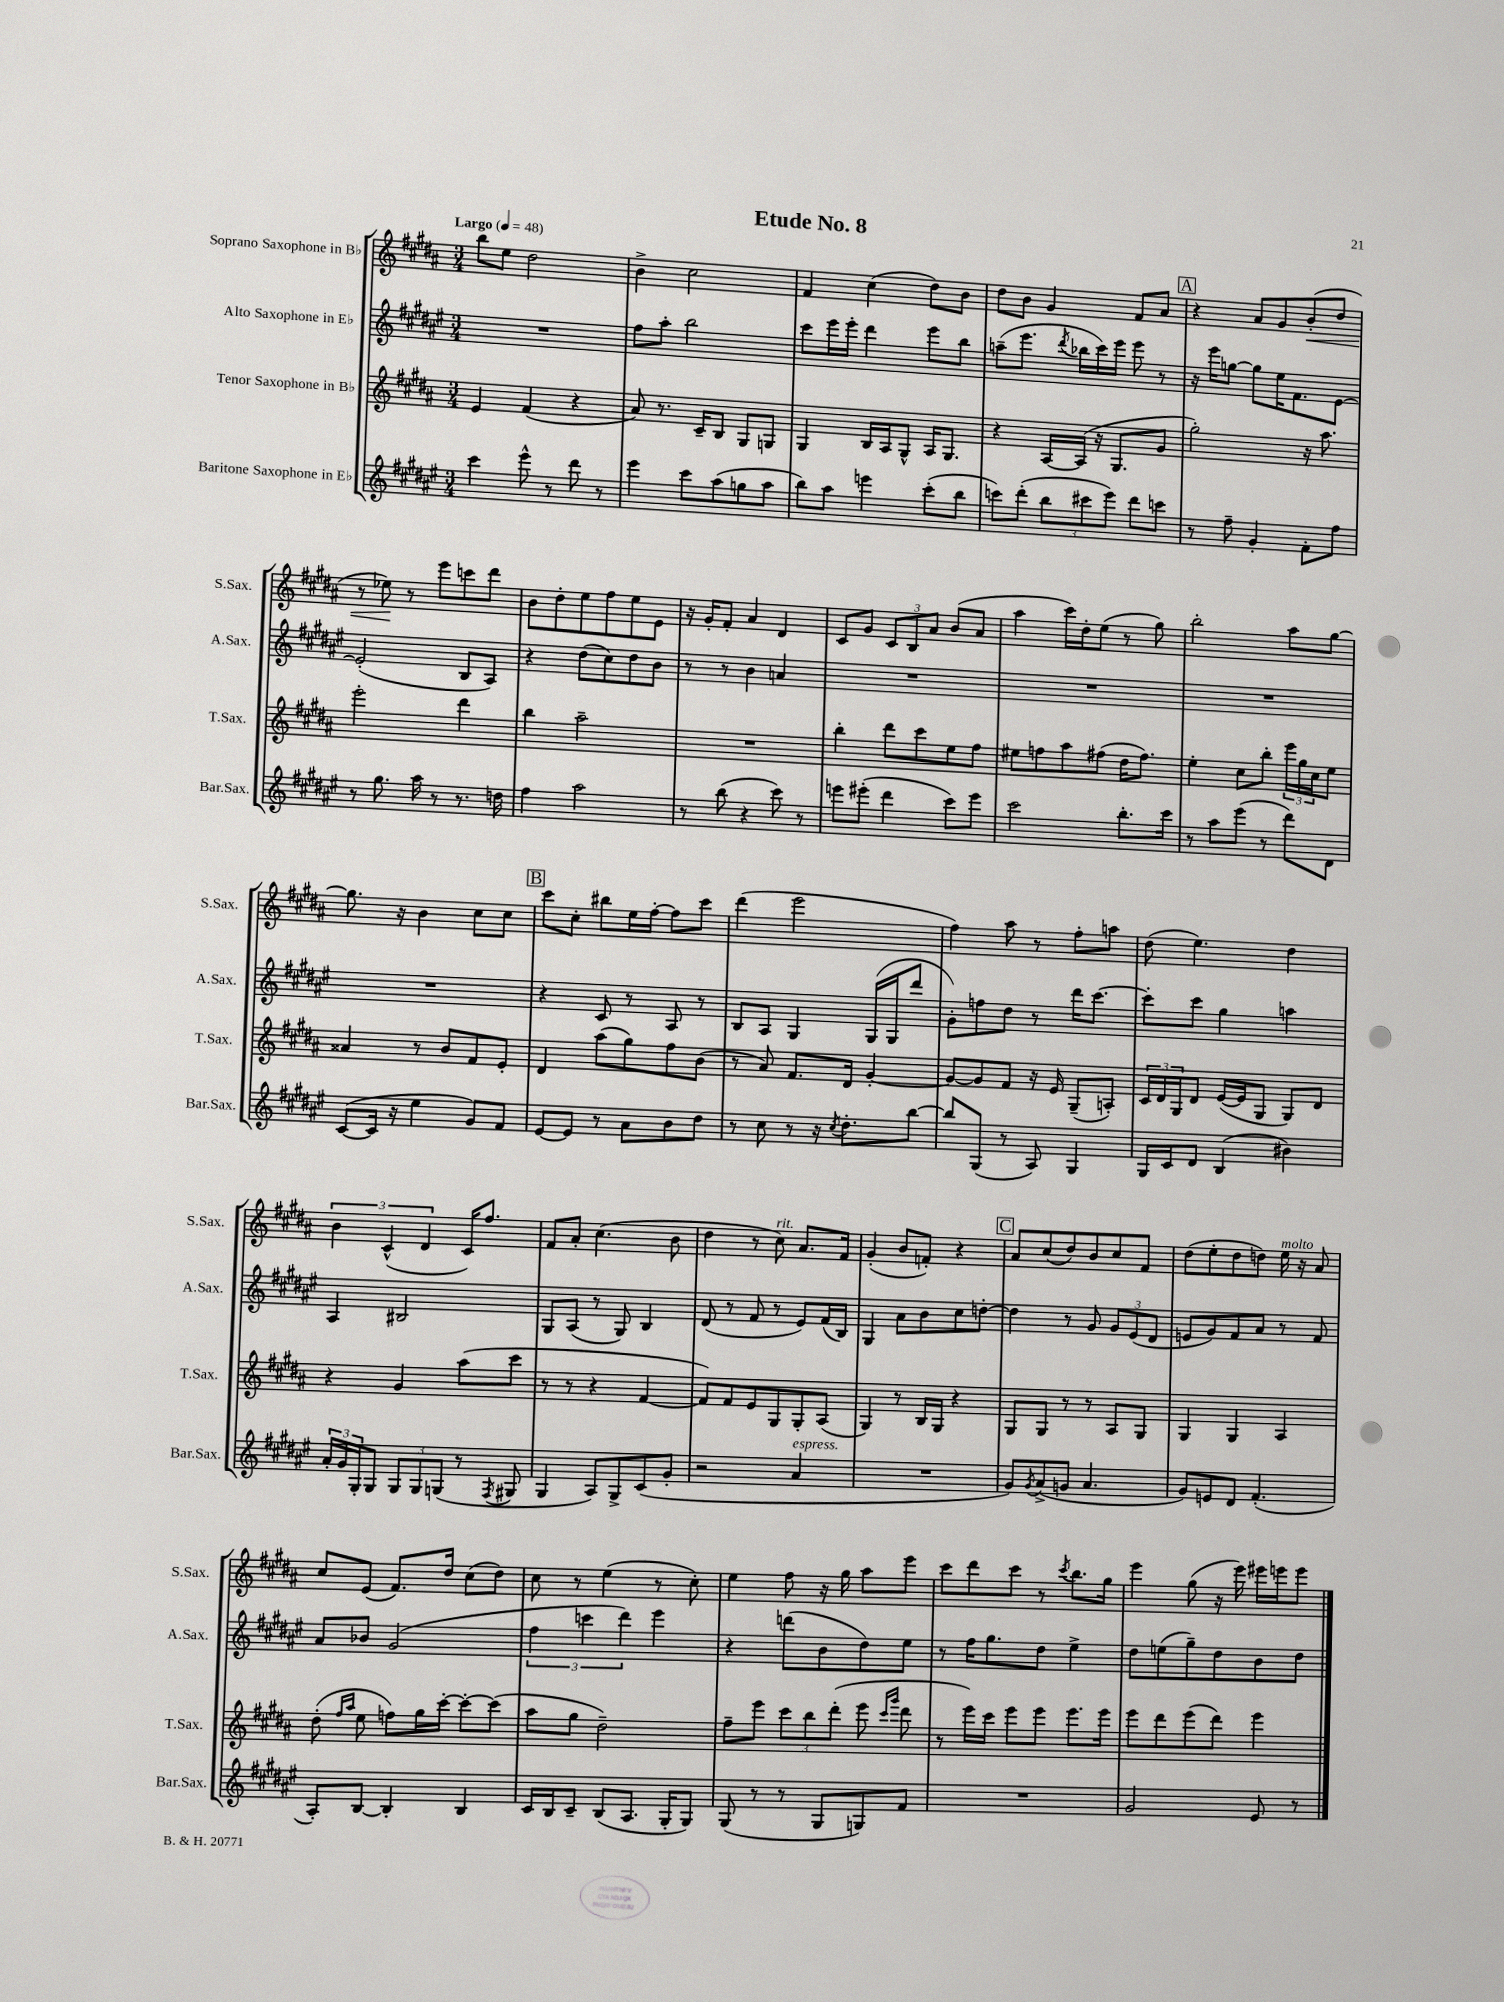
\header { title = "Etude No. 8" }
<<
\new StaffGroup <<
\new Staff = "s0" \with { instrumentName = "Soprano Saxophone in Bb" shortInstrumentName = "S.Sax." } {
    \clef treble \key b \major \numericTimeSignature \time 3/4 \tempo "Largo" 4 = 48
    b''8 e''8 dis''2 |
    b'4-> cis''2 |
    fis'4 cis''4( dis''8) b'8 |
    dis''8 b'8 gis'4 fis'8 ais'8 |
    \mark \markup { \box "A" } r4 ais'8 gis'8 b'8-.\<( dis''8 |
    r8 ees''8\!) r8 e'''8 c'''8 dis'''8 |
    b'8 dis''8-. e''8 fis''8 e''8 e'8 |
    r16 gis'16-. fis'8-. ais'4 dis'4 |
    cis'8 gis'8 \tuplet 3/2 { cis'8 b8 ais'8 } b'8( ais'8 |
    ais''4 cis'''16) dis''16-. e''8( r8 gis''8) |
    b''2-. ais''8 gis''8~ |
    gis''8. r16 b'4 cis''8 cis''8 |
    \mark \markup { \box "B" } cis'''8 cis''8-. bis''8 e''16 fis''16~-. fis''8 cis'''8 |
    dis'''4( e'''2 |
    fis''4) ais''8 r8 fis''8-. a''8 |
    dis''8( e''4.) dis''4 |
    \tuplet 3/2 { b'4 cis'4-^( dis'4 } cis'16) fis''8. |
    fis'8 ais'8-. cis''4.( b'8 |
    dis''4 r8 cis''8^\markup { \italic "rit." }) ais'8. fis'16 |
    gis'4-.( b'8 f'8-.) r4 |
    \mark \markup { \box "C" } ais'8 cis''8( dis''8) b'8 cis''8 fis'8 |
    dis''8( e''8-. dis''8 d''8) e''16^\markup { \italic "molto" } r16 ais'8 |
    cis''8 e'8( fis'8.) dis''16 cis''8( dis''8) |
    cis''8 r8 e''4( r8 cis''8-.) |
    e''4 fis''8 r16 gis''16 ais''8 e'''8 |
    cis'''8 dis'''8 cis'''8 r8 \acciaccatura { cis'''8 } b''8. gis''16 |
    e'''4 gis''8( r16 e'''16) eis'''16 e'''16 e'''8 \bar "|." |
}
\new Staff = "s1" \with { instrumentName = "Alto Saxophone in Eb" shortInstrumentName = "A.Sax." } {
    \clef treble \key fis \major \numericTimeSignature \time 3/4
    R2. |
    fis''8 ais''8-. b''2 |
    cis'''8 eis'''16 eis'''16-. dis'''4 eis'''8 b''8 |
    a''8--( eis'''8. \acciaccatura { dis'''8 } bes''16 cis'''16) eis'''16 eis'''8 r8 |
    \mark \markup { \box "A" } r16 eis'''16 g''8~ g''8 eis''16 fis'8. eis'8~ |
    eis'2-.( b8 ais8) |
    r4 dis''8( cis''8) dis''8 b'8 |
    r8 r8 b'4 a'4 |
    R2. |
    R2. |
    R2. |
    R2. |
    \mark \markup { \box "B" } r4 cis'8 r8 ais8 r8 |
    b8 ais8 gis4 gis16( gis16 dis'''8 |
    gis'8-.) f''8 dis''8 r8 dis'''16 cis'''8.~ |
    cis'''8-. cis'''8 gis''4 a''4 |
    ais4 bis2 |
    gis8 ais8( r8 gis8) b4 |
    dis'8( r8 fis'8 r8 eis'8) fis'16( b16) |
    gis4 ais'8 b'8 cis''8 d''8~-. |
    \mark \markup { \box "C" } d''4 r8 gis'8 \tuplet 3/2 { gis'8 eis'8( dis'8 } |
    e'8 gis'8) fis'8 ais'8 r8 fis'8 |
    ais'8 bes'8 gis'2( |
    \tuplet 3/2 { fis''4 c'''4 dis'''4) } eis'''4 |
    r4 d'''8( b'8 dis''8) eis''8 |
    r8 fis''16 gis''8. dis''8 eis''4-> |
    dis''8 e''8( gis''8--) dis''8 b'8 dis''8 \bar "|." |
}
\new Staff = "s2" \with { instrumentName = "Tenor Saxophone in Bb" shortInstrumentName = "T.Sax." } {
    \clef treble \key b \major \numericTimeSignature \time 3/4
    e'4 fis'4( r4 |
    ais'8) r8. cis'16-- b8 gis8 g8 |
    gis4 b16 ais16 gis8-^ ais16 gis8. |
    r4 ais16~ ais16( r16 gis8. gis'8 |
    \mark \markup { \box "A" } gis''2-.) r16 ais''8. |
    e'''2-. dis'''4 |
    b''4 ais''2-- |
    R2. |
    b''4-. dis'''8 cis'''8 e''8 fis''8 |
    eis''8 f''8 ais''8 fis''8( dis''16 fis''8.) |
    e''4-. cis''8 b''8-. \tuplet 3/2 { e'''16 gis''16 cis''16 } e''8 |
    aisis'4 r8 b'8 fis'8 e'8-. |
    \mark \markup { \box "B" } dis'4 ais''8( gis''8) fis''8 b'8( |
    r8 ais'8) fis'8. dis'16 gis'4~-. |
    gis'8~ gis'8 fis'8 r16 e'16 gis8--( a8-.) |
    \tuplet 3/2 { cis'16 dis'16 gis16 } dis'8 e'16~( e'16 gis8 gis8) dis'8 |
    r4 gis'4 ais''8( cis'''8 |
    r8 r8 r4 fis'4~ |
    fis'8) fis'8 e'8 gis8 gis8-. ais8( |
    gis4) r8 b16 gis16 r4 |
    \mark \markup { \box "C" } gis8 gis8 r8 r8 ais8 gis8 |
    gis4 gis4 ais4 |
    dis''8-.( \grace { fis''16 ais''16 } e''8 f''8) gis''16 cis'''16~-. cis'''8~-. cis'''8( |
    ais''8 gis''8 dis''2--) |
    fis''8-- e'''8 \tuplet 3/2 { cis'''8 b''8 dis'''8-.( } e'''8 \grace { cis'''16 gis'''16 } dis'''8 |
    r8 e'''16) cis'''16 e'''8 e'''8 e'''8. e'''16 |
    e'''8 dis'''8 e'''8( dis'''8) e'''4 \bar "|." |
}
\new Staff = "s3" \with { instrumentName = "Baritone Saxophone in Eb" shortInstrumentName = "Bar.Sax." } {
    \clef treble \key fis \major \numericTimeSignature \time 3/4
    cis'''4 eis'''8-^ r8 dis'''8 r8 |
    eis'''4 cis'''8 ais''8( g''8 ais''8 |
    b''8) ais''8 e'''4 cis'''8-.( b''8 |
    c'''8) dis'''8-.( \tuplet 3/2 { b''8 cis'''8 eis'''8) } dis'''8 c'''8 |
    \mark \markup { \box "A" } r8 fis''8-- gis'4-. fis'8-. fis''8 |
    r8 gis''8. ais''16 r8 r8. d''16 |
    fis''4 ais''2 |
    r8 b''8( r4 cis'''8) r8 |
    e'''8 eis'''8-.( dis'''4 cis'''8) eis'''8 |
    cis'''2 b''8.-. cis'''16 |
    r8 ais''8 eis'''8( r8 dis'''8) dis'8 |
    cis'8~( cis'16 r16 eis''4 gis'8) fis'8 |
    \mark \markup { \box "B" } eis'8~ eis'8 r8 ais'8 b'8 dis''8 |
    r8 cis''8 r8 r16 \acciaccatura { cis''8 } dis''8.-. b''8~ |
    b''8 gis8( r8 ais8) gis4 |
    gis16 cis'16 dis'8 b4( bis'4) |
    \tuplet 3/2 { ais'16-. gis'16 gis16-. } gis8 \tuplet 3/2 { gis8 gis8 g8( } r8 \acciaccatura { fis8 } gis8 |
    gis4 ais8) gis8-> cis'8( gis'8-. |
    r2 ais'4^\markup { \italic "espress." } |
    R2. |
    \mark \markup { \box "C" } gis'8) \acciaccatura { gis'8 } ais'8->( g'8 ais'4. |
    gis'8) e'8 dis'8 fis'4.-.( |
    ais8-.) b8~ b4-. b4 |
    cis'16 b16 cis'8-- b8( ais8. gis16-. gis8) |
    gis8( r8 r8 gis8 g8) fis'8 |
    R2. |
    gis'2 eis'8 r8 \bar "|." |
}
>>
>>
\layout { \context { \Score \remove "Bar_number_engraver" } }
